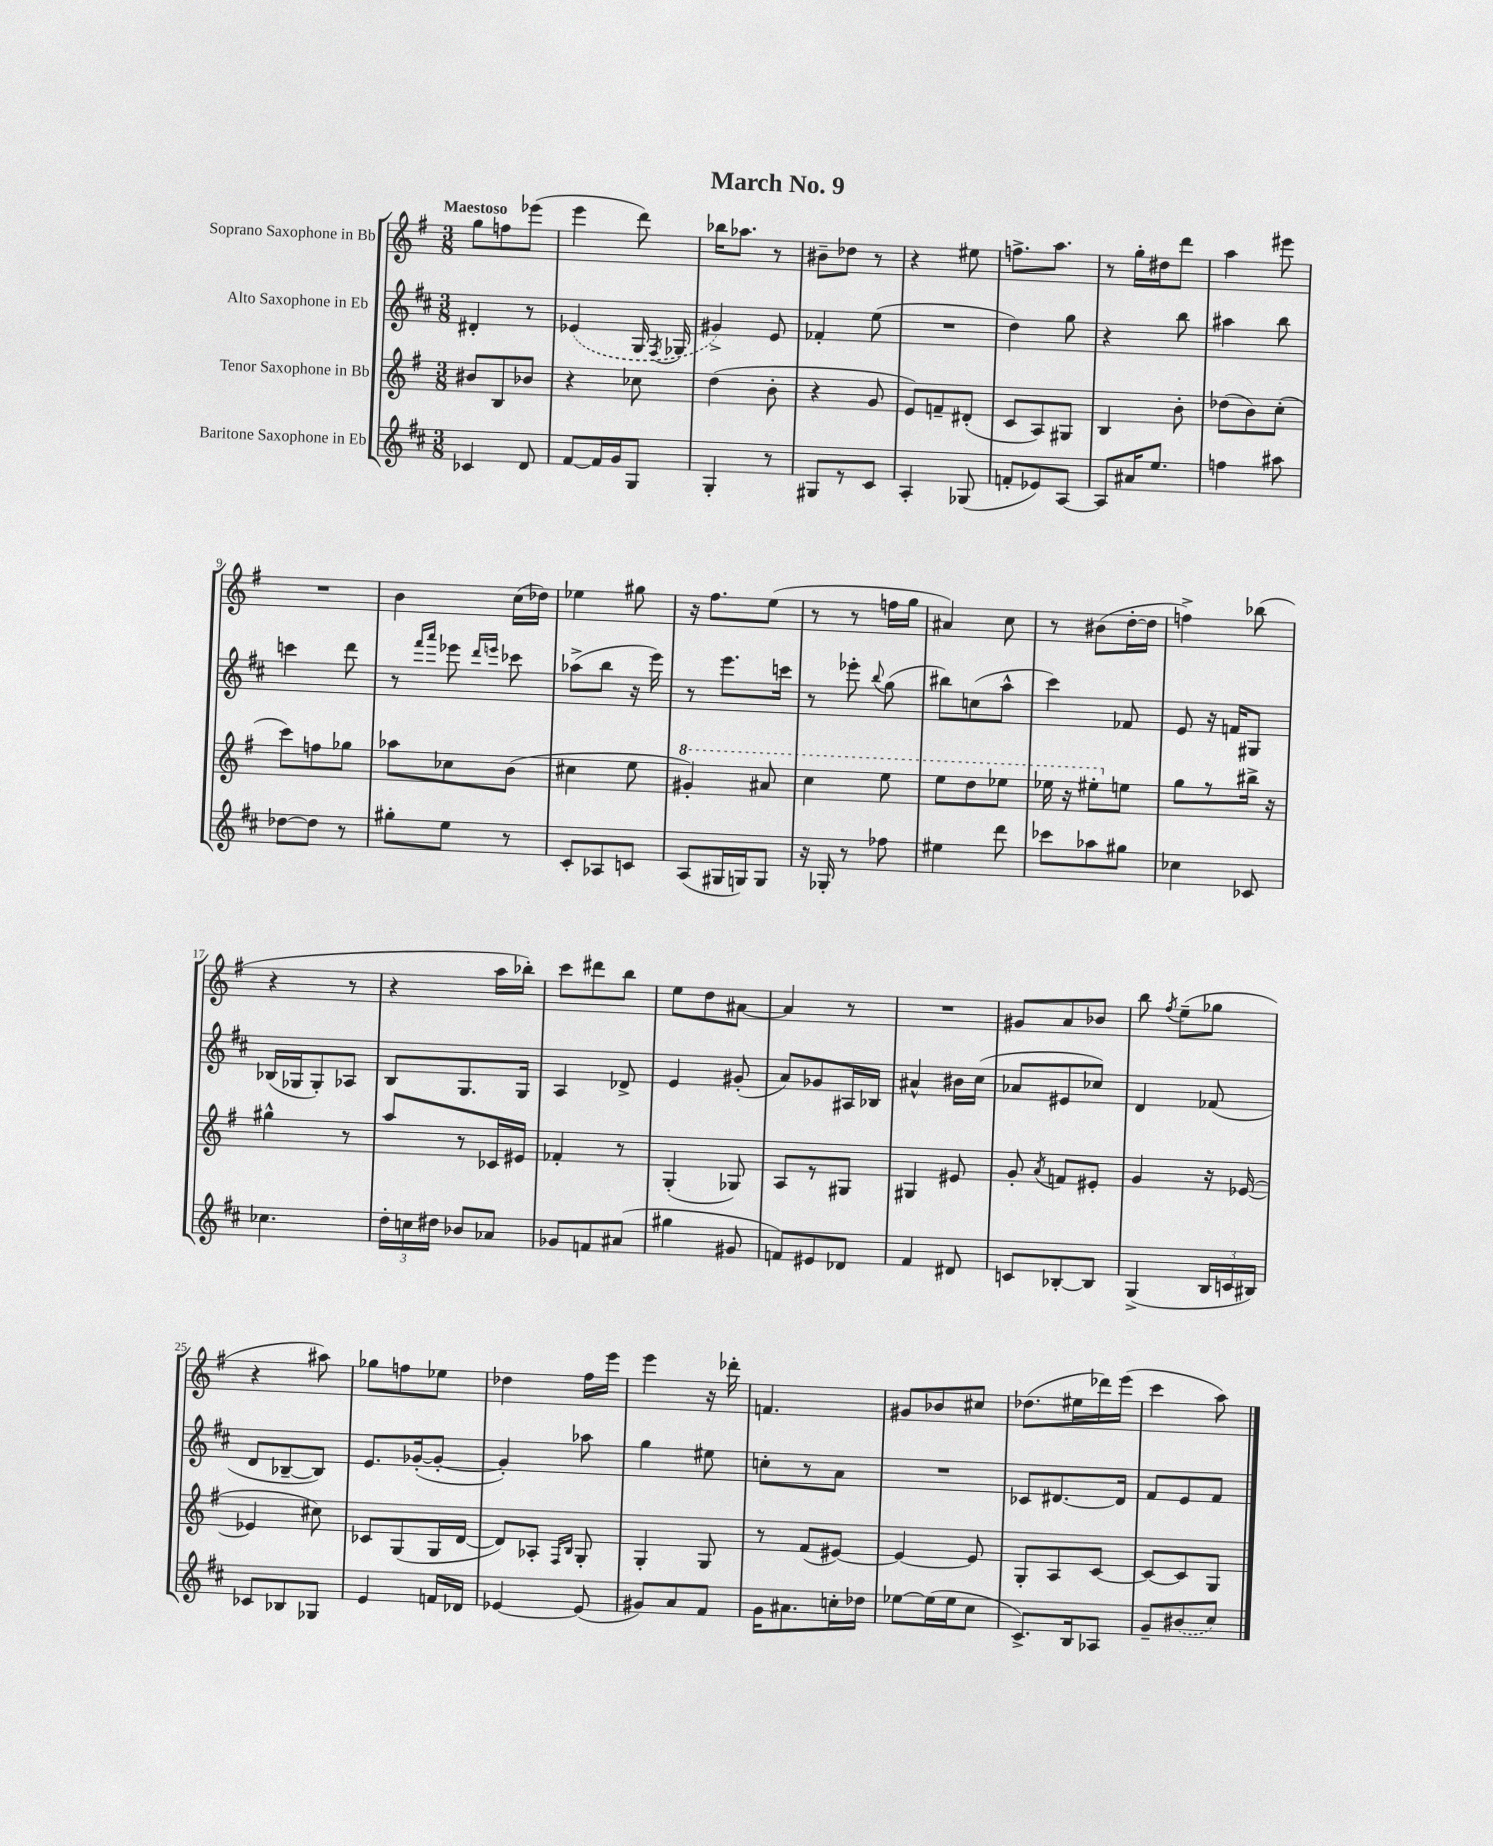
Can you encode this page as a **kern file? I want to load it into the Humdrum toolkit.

**kern	**kern	**kern	**kern
*staff4	*staff3	*staff2	*staff1
*clefG2	*clefG2	*clefG2	*clefG2
*k[f#c#]	*k[f#]	*k[f#c#]	*k[f#]
*M3/8	*M3/8	*M3/8	*M3/8
4c-	8b#	4d#'	8gg
.	8B	.	8ff
8d	8b-	8r	(8eee-
=	=	=	=
[8f#	4r	(4e-	4eee
16f#]	.	.	.
16g	.	.	.
8G	8cc-	16G	8ddd)
.	.	8qF#	.
.	.	16G-	.
=	=	=	=
4G'	(4dd	4g#^)	16bb-
.	.	.	8.aa-
8r	8b'	8e	8r
=	=	=	=
8G#	4r	4f-'	8b#~
8r	.	.	8dd-
8c#	8g	(8ee	8r
=	=	=	=
4A'	8e)	4.r	4r
.	8f~	.	.
(8G-	(8d#'	.	8ee#
=	=	=	=
8f'	8c	4dd)	8.ff^
8e-)	8A)	.	.
.	.	.	8.aa
[8A	8G#	8gg	.
=	=	=	=
8A]	4B	4r	8r
16a#	.	.	16gg'
8.ee	.	.	16dd#
.	8b'	8bb	8ddd
=	=	=	=
4ff	(8dd-	4aa#	4aa
.	8b)	.	.
8aa#	(8cc'	8bb	8eee#
=	=	=	=
[8dd-	8ccc)	4ccc	4.r
8dd-]	8ff	.	.
8r	8gg-	8ddd	.
=	=	=	=
8gg#'	8aa-	8r	4b
.	.	16qqfff#	.
.	.	16qqaaa	.
8ee	8cc-	8eee-	.
.	.	16qqddd	.
.	.	16qqeee	.
8r	(8b	8ccc-	(16cc
.	.	.	16dd-)
=	=	=	=
8c#'	4cc#	(8aa-^	4ee-
8A-	.	8bb	.
8c	8ee	16r	8gg#
.	.	16eee)	.
=	=	=	=
(8A	4gg#')	8r	16r
.	.	.	8.ff#
16G#	.	8.eee	.
16G)	.	.	.
8G	8aa#	.	(8ee
.	.	16ccc	.
=	=	=	=
16r	4ccc	8r	8r
16G-'	.	.	.
8r	.	8eee-'	8r
.	.	8qqbb	.
8ff-	8eee	(8gg	16ff
.	.	.	16gg
=	=	=	=
4ee#	8eee	8bb#)	4a#)
.	8ddd	(8cc	.
8ddd	8eee-	8aa^^	8cc
=	=	=	=
8ccc-	16eee-	4ccc#)	8r
.	16r	.	.
8aa-	8eee#'	.	(8b#
8gg#	8ee	8f-	[16dd'
.	.	.	16dd]
=	=	=	=
4cc-	8gg	8e	4ff^)
.	8r	16r	.
.	.	16f	.
8c-	16bb#^	8G#	(8bb-
.	16r	.	.
=	=	=	=
4.cc-	4gg#^^	(16B-	4r
.	.	16G-	.
.	.	8G-')	.
.	8r	8A-	8r
=	=	=	=
24dd'	8aa	8B	4r
24cc	.	.	.
24dd#	.	.	.
8b-	8r	8.G	.
8a-	16c-	.	16aa
.	16e#	16G	16bb-')
=	=	=	=
8g-	4f-'	4A	8ccc
8f	.	.	8ddd#
(8a#	8r	8d-^	8bb
=	=	=	=
4gg#	(4G'	4e	8ee
.	.	.	8dd
8g#	8G-)	(8g#'	[8a#
=	=	=	=
8f)	8A	8a)	4a#]
8e#	8r	8g-	.
8d-	8G#	16A#	8r
.	.	16B-	.
=	=	=	=
4f#	4G#	4a#^^	4.r
8d#	8e#	16b#	.
.	.	(16cc#	.
=	=	=	=
8c	8g'	8a-	8g#
.	8qa	.	.
[8B-'	8f	8e#	8a
8B-]	8e#'	8cc-)	8b-
=	=	=	=
(4G^	4g	4d	8bb
.	.	.	8qff#
.	.	.	(8ee~
24B	16r	(8f-	8gg-
24c	.	.	.
.	([16e-	.	.
24B#)	.	.	.
=	=	=	=
8c-	4e-]	8d	4r
8B-	.	[8B-~	.
8G-	8cc#)	8B-])	8aa#)
=	=	=	=
4e	8c-	8.e	8gg-
.	(8G	.	8ff
.	.	([16g-'	.
16f	16G	8g-'_	8ee-
16d-	[16d	.	.
=	=	=	=
[4e-	8d])	4g-'])	4dd-
.	8A-'	.	.
.	16qqF#	.	.
.	16qqB	.	.
(8e-]	8G'	8aa-	16ff#
.	.	.	16eee
=	=	=	=
8g#)	4G'	4gg	4eee
8a	.	.	.
8f#	8G	8ee#	16r
.	.	.	16ddd-'
=	=	=	=
16g	8r	8cc'	4.f
8.a#	.	.	.
.	(8f#	8r	.
16cc'	[8e#)	8a	.
16dd-	.	.	.
=	=	=	=
[8ee-	4e#_	4.r	8g#
(16ee-]	.	.	8b-
16ee-	.	.	.
8cc#	8e#]	.	8cc#
=	=	=	=
8.c#^)	8G'	8c-	(8.dd-
.	8A	[8.d#	.
16B	.	.	16ee#
8A-	[8c	.	16ddd-)
.	.	16d#]	(16eee
=	=	=	=
8g~	8c_	8f#	4ccc
(8b#	8c]	8e	.
8cc#)	8G	8f#	8aa)
==	==	==	==
*-	*-	*-	*-
